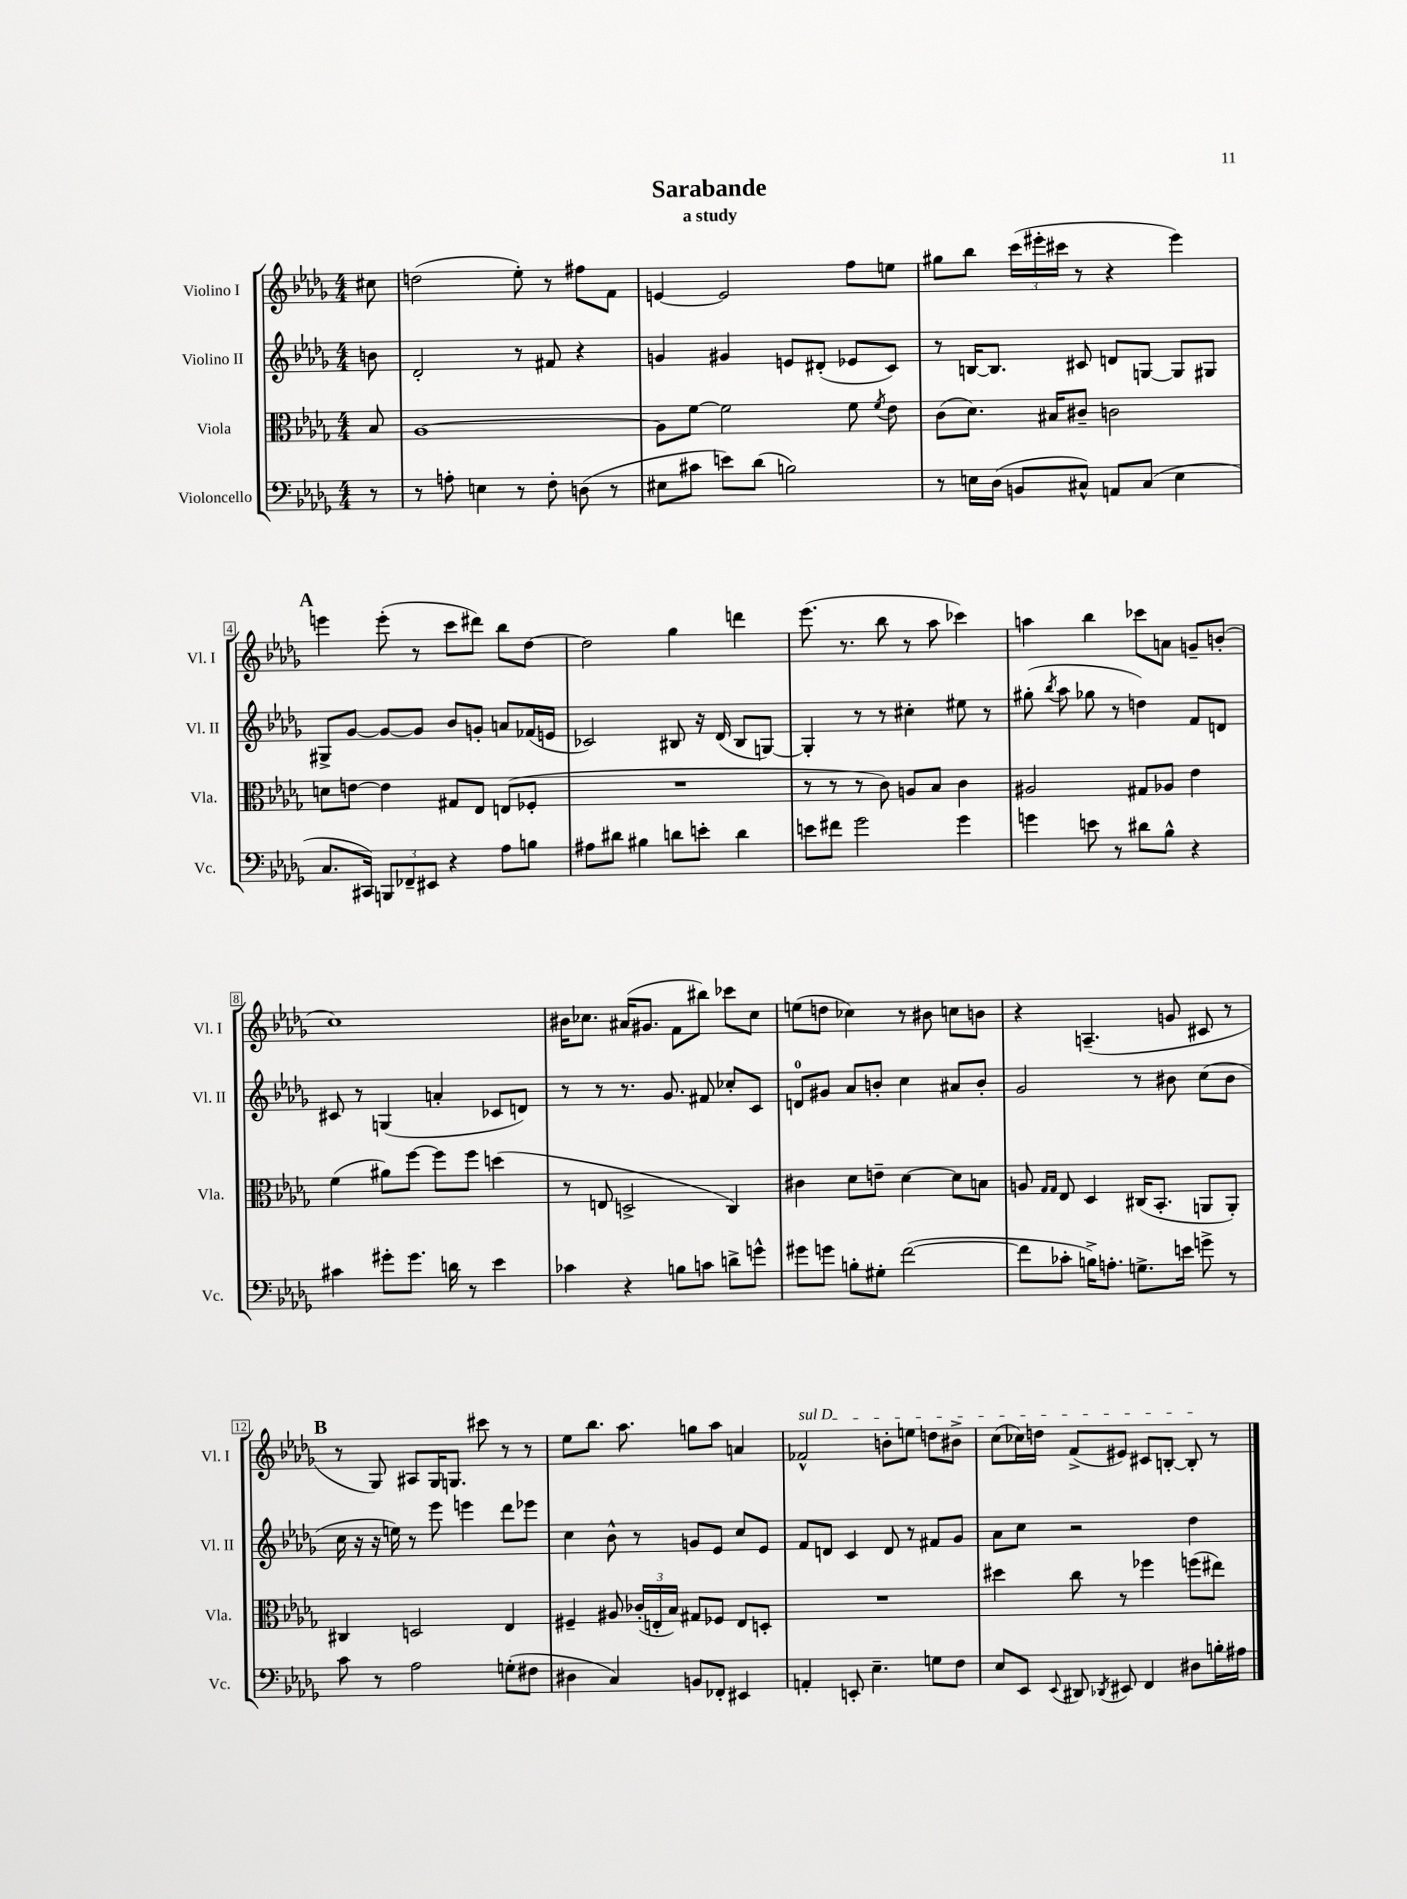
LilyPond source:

\header { title = "Sarabande" subtitle = "a study" }
<<
\new StaffGroup <<
\new Staff = "s0" \with { instrumentName = "Violino I" shortInstrumentName = "Vl. I" } {
    \clef treble \key des \major \numericTimeSignature \time 4/4 \partial 8
    \autoBeamOff cis''8 |
    d''2( ees''8-.) r8 fis''8[ f'8] |
    e'4~ e'2 f''8[ e''8] |
    gis''8[ bes''8] \tuplet 3/2 { c'''16[( eis'''16-. cis'''16] } r8 r4 eis'''4) |
    \mark \markup { \bold "A" } e'''4 e'''8-.( r8 c'''8[ dis'''8]) bes''8[ des''8]~ |
    des''2 ges''4 d'''4 |
    ees'''8.( r8. bes''8 r8 aes''8 ces'''4) |
    a''4 bes''4 ces'''8[ a'8] g'8[-- b'8]-.( |
    c''1) |
    bis'16[ ces''8.] ais'16[( gis'8.] f'8[ bis''8]) ces'''8[ ces''8] |
    e''8[( d''8] ces''4) r8 bis'8 c''8[ b'8] |
    r4 a4.--( g'8 cis'8 r8 |
    \mark \markup { \bold "B" } r8 ges8) ais8[ ges16 g8.] cis'''8 r8 r8 |
    ees''8[ bes''8.] aes''8. g''8[ aes''8] a'4 |
    \once \override TextSpanner.bound-details.left.text = \markup { \italic "sul D" } fes'2-^\startTextSpan b'8[-. e''8] d''8[ bis'8]-> |
    c''8[( ces''16) d''16] f'8[->( eis'8]) cis'8[ b8]~-. b8-.\stopTextSpan r8 \bar "|." |
}
\new Staff = "s1" \with { instrumentName = "Violino II" shortInstrumentName = "Vl. II" } {
    \clef treble \key des \major \numericTimeSignature \time 4/4 \partial 8
    \autoBeamOff b'8 |
    des'2-. r8 fis'8 r4 |
    g'4 gis'4 e'8[ dis'8]-.( ees'8[ c'8]) |
    r8 b16[~ b8.] cis'8 d'8[ g8]~ g8[ gis8] |
    \mark \markup { \bold "A" } gis8[-> ges'8]~ ges'8[~ ges'8] bes'8[ g'8]-. a'8[ fes'16( e'16] |
    ces'2) bis8 r16 des'16( bis8[ g8]~) |
    g4-. r8 r8 cis''4-. eis''8 r8 |
    gis''8-.( \acciaccatura { bes''8 } aes''8 ges''8 r8 d''4) f'8[ d'8] |
    cis'8 r8 g4( a'4-. ces'8[ d'8]) |
    r8 r8 r8. ges'8. fis'8 ces''8[-. c'8] |
    d'8[-0 gis'8] aes'8[ b'8]-. c''4 ais'8[ b'8]-. |
    ges'2 r8 bis'8 c''8[( bis'8] |
    \mark \markup { \bold "B" } c''16 r16 r16 e''16) r8 ees'''8 e'''4 des'''8[ ees'''8] |
    c''4 bes'8-^ r8 g'8[ ees'8] c''8[ ees'8] |
    f'8[ d'8] c'4 d'8 r8 fis'8[ ges'8] |
    aes'8[ c''8] r2 des''4 \bar "|." |
}
\new Staff = "s2" \with { instrumentName = "Viola" shortInstrumentName = "Vla." } {
    \clef alto \key des \major \numericTimeSignature \time 4/4 \partial 8
    \autoBeamOff bes8 |
    aes1~ |
    aes8[ f'8]~ f'2 f'8 \acciaccatura { f'8 } ees'8 |
    c'8[( des'8.]) bis16[ cis'8]-- c'2 |
    \mark \markup { \bold "A" } d'8[ e'8]~ e'4 gis8[ ees8] e8[( fes8]-. |
    R1 |
    r8 r8 r8 c'8) a8[ bes8] c'4 |
    ais2 gis8[ aes8] ees'4 |
    f'4( ais'8[) f''8]~ f''8[ f''8] d''4( |
    r8 e8 d2-> c4) |
    cis'4 des'8[ e'8]-- des'4~ des'8[ b8] |
    a8 \grace { ges16[ ges16] } ees8 des4 cis16[( bes,8.]-. a,8[ a,8]-.) |
    \mark \markup { \bold "B" } cis4 d2 ees4 |
    fis4-- ais8 \tuplet 3/2 { ces'16[-.( e16-. bes16]) } gis8[ fes8] e8[ d8]-. |
    R1 |
    dis''4 c''8 r8 fes''4 f''8[( eis''8]) \bar "|." |
}
\new Staff = "s3" \with { instrumentName = "Violoncello" shortInstrumentName = "Vc." } {
    \clef bass \key des \major \numericTimeSignature \time 4/4 \partial 8
    \autoBeamOff r8 |
    r8 a8-. e4 r8 f8-. d8( r8 |
    eis8[ cis'8] e'8[) des'8]( b2) |
    r8 e16[ des16]( b,8[ cis8]-^) a,8[ cis8]( e4 |
    \mark \markup { \bold "A" } c8.[ cis,16]) \tuplet 3/2 { b,,8[ fes,8-- eis,8] } r4 aes8[ b8] |
    ais8[ dis'8] bis4 d'8[ e'8]-. d'4 |
    e'8[ fis'8] ges'2 ges'4 |
    g'4 e'8 r8 dis'8[ bes8]-^ r4 |
    cis'4 gis'8[-. gis'8.] d'16 r8 ees'4 |
    ces'4 r4 b8[ c'8] d'8[-> g'8]-^ |
    gis'8[ g'8] b8[-. gis8]-. f'2~( |
    f'8[ ces'8]-. b16[->) a8.]-. g8.[-> e'16] g'8-> r8 |
    \mark \markup { \bold "B" } c'8 r8 aes2 g8[-.( fis8] |
    dis4 c4) b,8[ fes,8]-. eis,4 |
    a,4-. e,8-. ees4.-- g8[ f8] |
    ees8[ ees,8] \appoggiatura { ees,8 } dis,8 \acciaccatura { des,8 } eis,8 f,4 dis8[ b16-. ais16] \bar "|." |
}
>>
>>
\layout { \context { \Score \override BarNumber.stencil = #(make-stencil-boxer 0.1 0.3 ly:text-interface::print) } }
